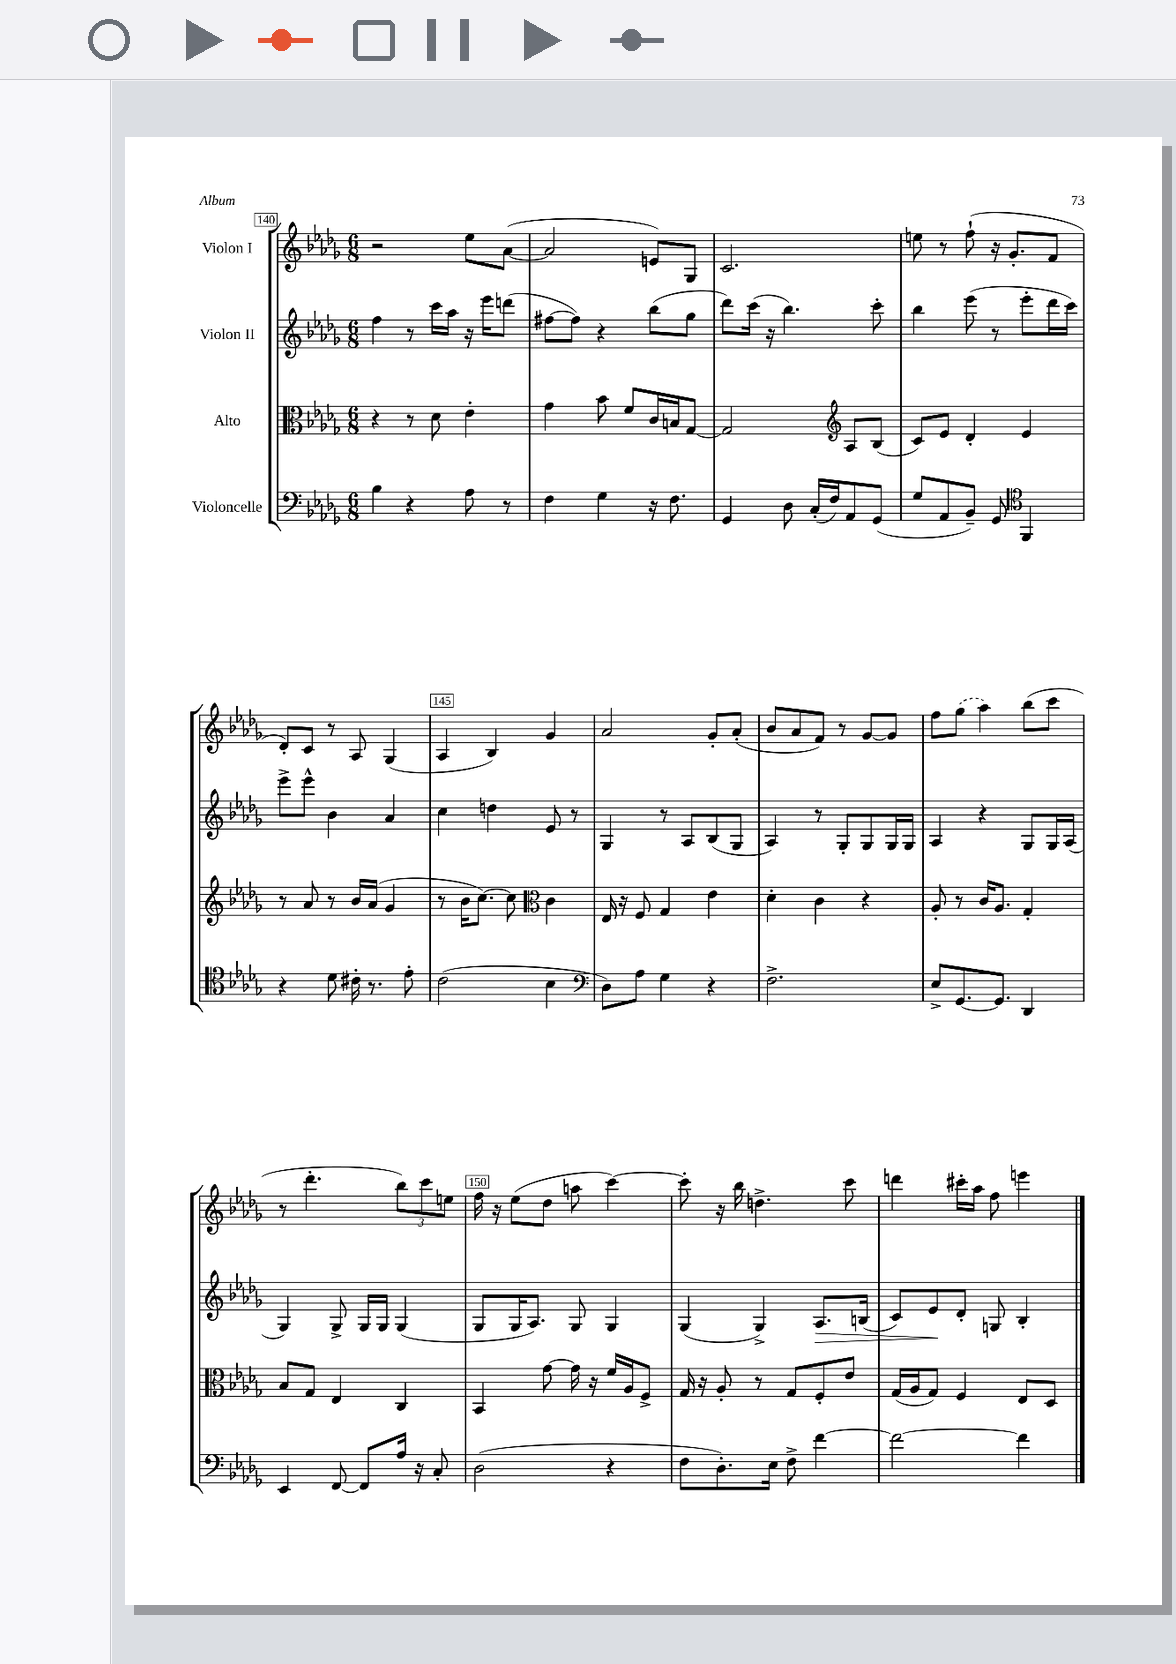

**kern	**kern	**kern	**dynam	**kern
*part4	*part3	*part2	*part2	*part1
*staff4	*staff3	*staff2	*staff2	*staff1
*I"Violoncelle	*I"Alto	*I"Violon II	*	*I"Violon I
*clefF4	*clefC3	*clefG2	*	*clefG2
*k[b-e-a-d-g-]	*k[b-e-a-d-g-]	*k[b-e-a-d-g-]	*	*k[b-e-a-d-g-]
*M6/8	*M6/8	*M6/8	*	*M6/8
=140	=140	=140	=140	=140
4B-\	4r	4ff\	.	2r
4r	8r	8r	.	.
.	8d-\	16ccc\LL	.	.
.	.	16aa-\JJ	.	.
8A-\	4e-'\	16r	.	8ee-\L
.	.	16eee-\KL	.	.
8r	.	(8dddn\J	.	([8a-\J
=141	=141	=141	=141	=141
4F\	4g-\	[8ff#X\L	.	2a-/]
.	.	8ff#\J])	.	.
4G-\	8b-\	4r	.	.
.	8f/L	.	.	.
16r	16c/L	(8bb-\L	.	8en/L)
8.F\	16Bn/J	.	.	.
.	[8G-/J	8gg-\J	.	8G-/J
=142	=142	=142	=142	=142
4GG-/	2G-/]	8ddd-\L)	.	2.c/
.	.	(16ccc\Jk	.	.
.	.	16r	.	.
8D-\	.	4.bb-\)	.	.
(16C'/LL	.	.	.	.
16F/J)	.	.	.	.
*	*clefG2	*	*	*
8AA-/	8A-/L	.	.	.
(8GG-/J	(8B-/J	8ccc'\	.	.
=143	=143	=143	=143	=143
8G-/L	8c/L)	4bb-\	.	8een\
8AA-/	8e-/J	.	.	8r
8BB-~/J)	4d-'/	(8eee-\	.	(8ff`\
8GG-/	.	8r	.	16r
.	.	.	.	8.g-'/L
*clefC4	*	*	*	*
4FF/	4e-/	8eee-'\L	.	.
.	.	16ddd-\L	.	8f/J
.	.	16ccc\JJ)	.	.
!!LO:LB:g=z
=144	=144	=144	=144	=144
4r	8r	8eee-^\L	.	8d-'/L)
.	8a-/	8eee-^^\J	.	8c/J
8d-\	8r	4b-\	.	8r
16c#X'\	16b-/LL	.	.	8A-/
8.r	(16a-/JJ	.	.	.
.	4g-/	4a-/	.	(4G-/
8e-'\	.	.	.	.
=145	=145	=145	=145	=145
(2c\	8r	4cc\	.	4A-/
.	16b-\KL	.	.	.
.	[8.cc\J)	.	.	.
.	.	4ddn\	.	4B-/)
.	8cc\]	.	.	.
*	*clefC3	*	*	*
4B-\	4c\	8e-/	.	4g-/
.	.	8r	.	.
=146	=146	=146	=146	=146
*clefF4	*	*	*	*
8D-\L)	16E-/	4G-/	.	2a-/
.	16r	.	.	.
8A-\J	8F/	.	.	.
4G-\	4G-/	8r	.	.
.	.	8A-/L	.	.
4r	4e-\	(8B-/	.	8g-'/L
.	.	8G-/J	.	(8a-'/J
=147	=147	=147	=147	=147
2.F^\	4d-'\	4A-/)	.	8b-/L
.	.	.	.	8a-/
.	4c\	8r	.	8f/J)
.	.	8G-'/L	.	8r
.	4r	8G-/	.	[8g-/L
.	.	16G-/L	.	8g-/J]
.	.	16G-/JJ	.	.
=148	=148	=148	=148	=148
8E-^/L	8A-'/	4A-/	.	8ff\L
[8.GG-/	8r	.	.	(8gg-\J
.	16c/KL	4r	.	4aa-\)
8.GG-/J]	8.A-/J	.	.	.
4DD-/	4G-'/	8G-/L	.	(8bb-\L
.	.	16G-/L	.	8ccc\J
.	.	(16A-/JJ	.	.
!!LO:LB:g=z
=149	=149	=149	=149	=149
4EE-/	8B-/L	4G-/)	.	8r
.	8G-/J	.	.	4.ddd-'\
[8FF/	4E-/	8G-^/	.	.
8FF/L]	.	16G-/LL	.	.
.	.	16G-/JJ	.	.
16A-/Jk	4C/	(4G-/	.	12bb-\L)
16r	.	.	.	.
.	.	.	.	12ccc\
8C'/	.	.	.	.
.	.	.	.	12een\J
=150	=150	=150	=150	=150
(2D-\	4BB-/	8G-/L	.	16ff\
.	.	.	.	16r
.	.	16G-/K	.	(8ee-\L
.	.	8.A-/J)	.	.
.	[8g-\	.	.	8dd-\J
.	16g-\]	8G-/	.	8aan\
.	16r	.	.	.
4r	16f/LL	4G-/	.	[4ccc\)
.	16A-/J	.	.	.
.	8F^/J	.	.	.
=151	=151	=151	=151	=151
8F\L	16G-/	(4G-/	.	8ccc'\]
.	16r	.	.	.
8.D-'\)	8A-'/	.	.	16r
.	.	.	.	16bb-\
.	8r	4G-^/)	.	4.ddn^\
16E-\Jk	.	.	.	.
8F^\	8G-/L	.	.	.
!	!	!	!LO:HP:b	!
[4f\	8F'/	8.A-/L	>	.
.	8e-/J	.	.	8ccc\
.	.	(16Bn/Jk	.	.
=152	=152	=152	=152	=152
2f\_	(16G-/LL	8c/L)	.	4dddn\
.	16A-/J	.	.	.
.	8G-/J)	8e-/	.	.
.	4F/	8d-'/J	]	16ccc#X'\LL
.	.	.	.	16aa-\JJ
.	.	8Gn/	.	8ff\
4f\]	8E-/L	4B-'/	.	4eeen\
.	8D-/J	.	.	.
==	==	==	==	==
*-	*-	*-	*-	*-
